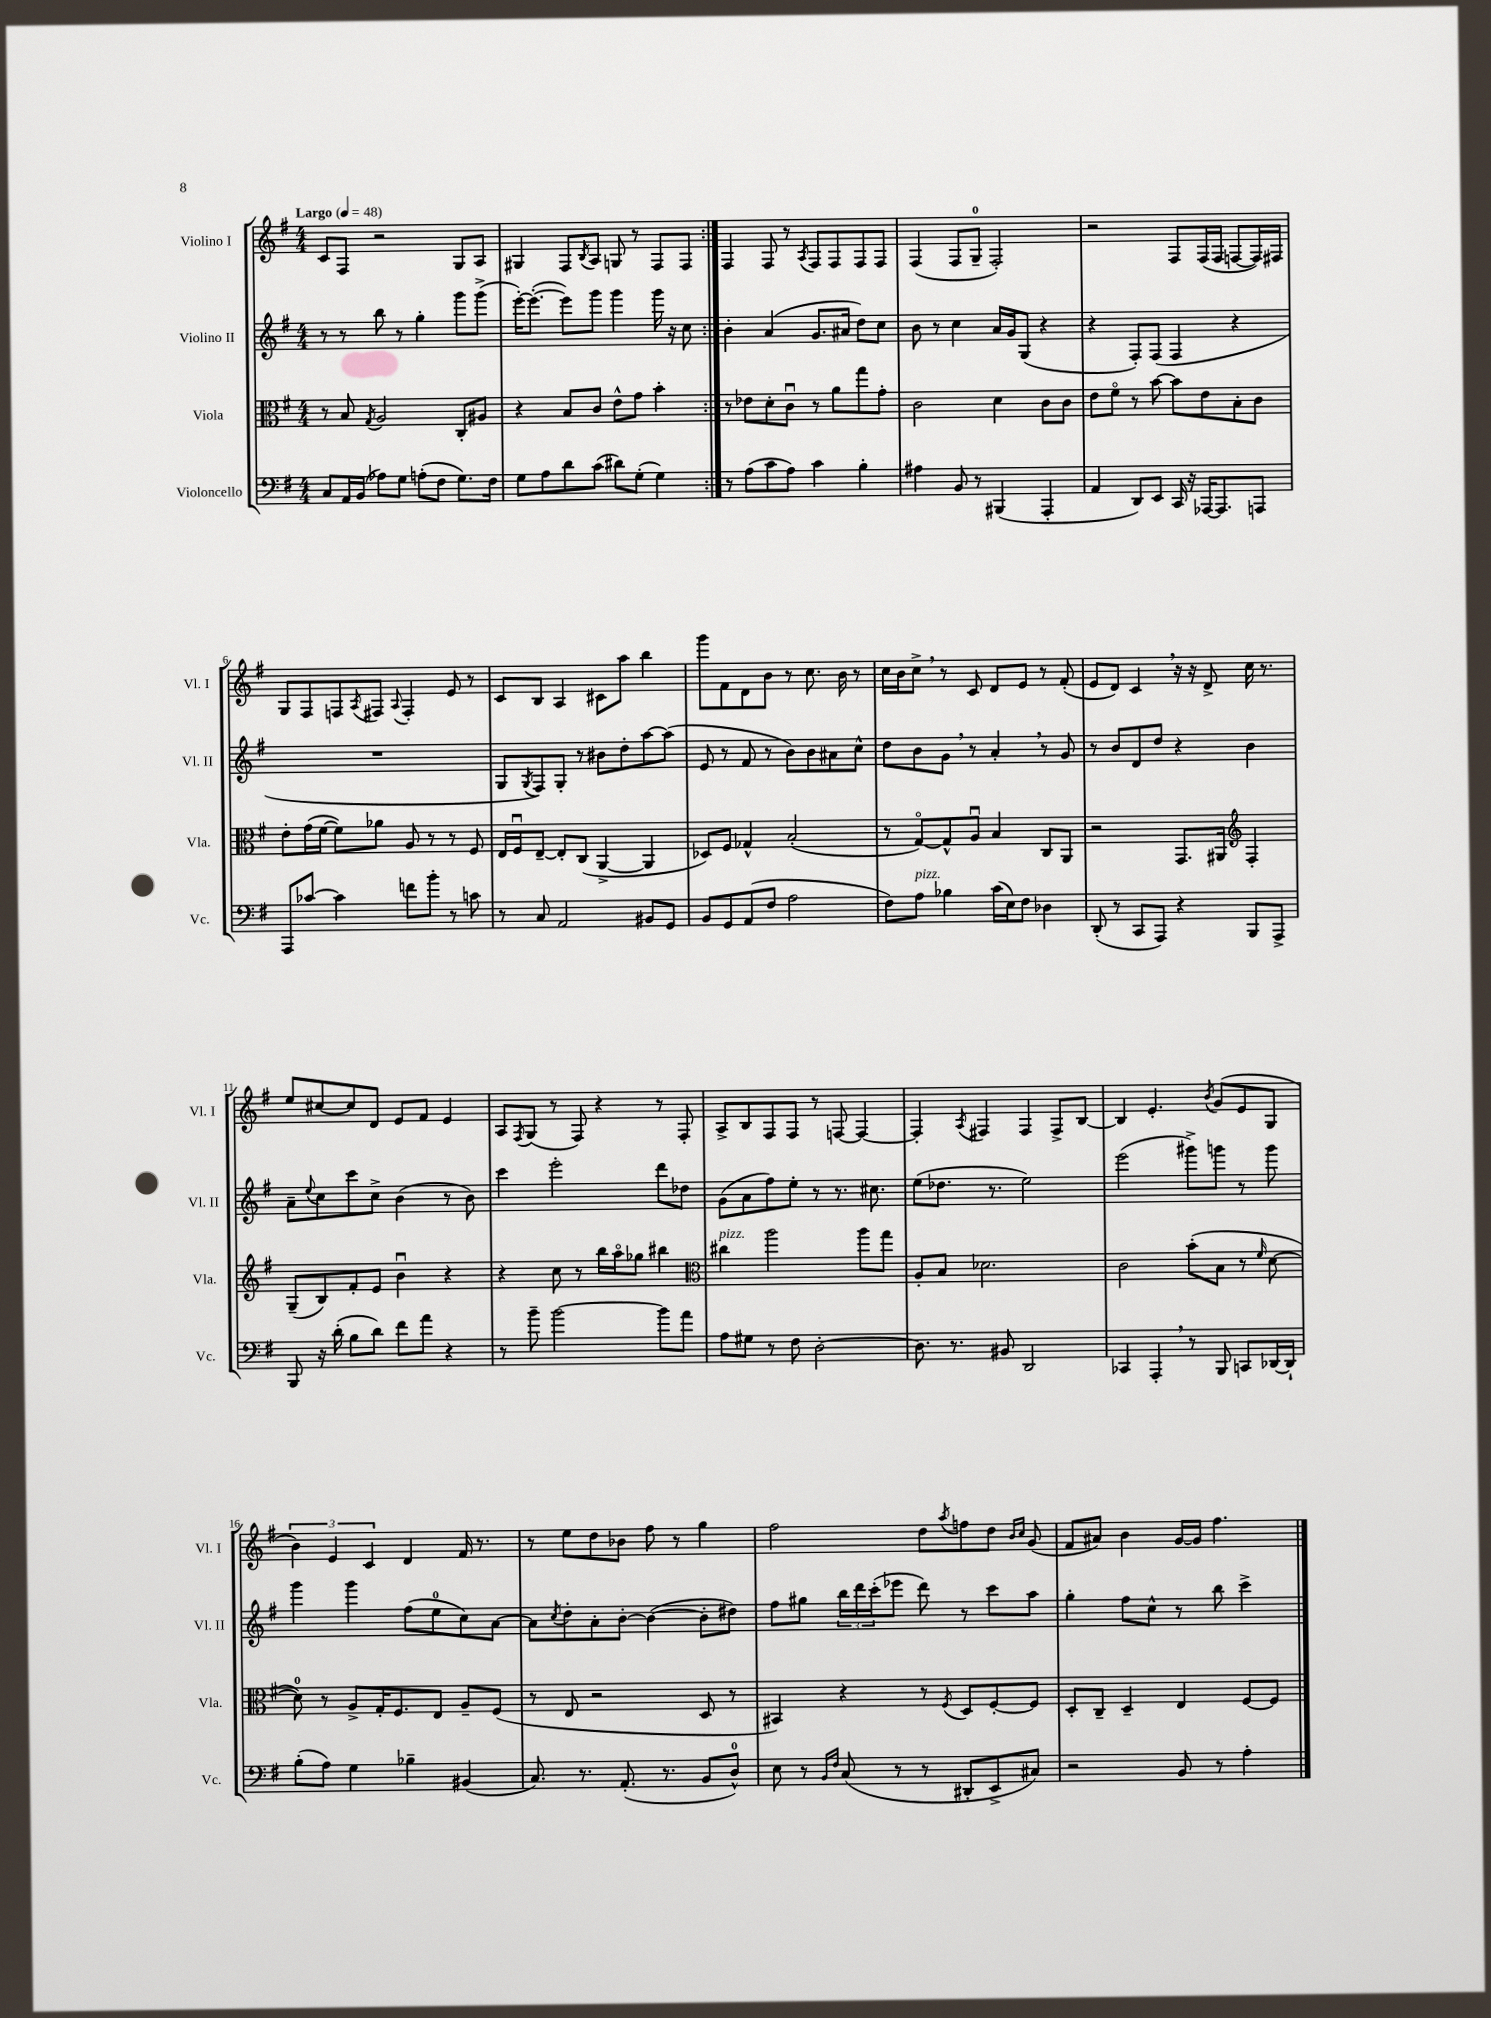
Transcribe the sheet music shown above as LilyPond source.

<<
\new StaffGroup <<
\new Staff = "s0" \with { instrumentName = "Violino I" shortInstrumentName = "Vl. I" } {
    \clef treble \key g \major \numericTimeSignature \time 4/4 \tempo "Largo" 4 = 48
    \repeat volta 2 { c'8 fis8 r2 g8 a8 |
    gis4 fis8 \acciaccatura { b8 } a8 g8 r8 fis8 fis8 | }
    fis4 fis8 r8 \acciaccatura { a8 } fis8 fis8 fis8 fis8 |
    fis4( fis8 g8-0-- fis2-.) |
    r2 fis8 fis16( fis16 f8~ f16) fis16 |
    g8 fis8 f8 \acciaccatura { a8 } fis8 \appoggiatura { a8 } fis4-. e'8 r8 |
    c'8 b8 a4 cis'8 a''8 b''4 |
    g'''8 fis'8 d'8 b'8 r8 c''8. b'16 r8 |
    c''16 b'16 c''8-> \breathe r8 c'8 d'8 e'8 r8 fis'8-.( |
    e'8 d'8) c'4 \breathe r16 r16 d'8-> c''16 r8. |
    e''8 cis''8~ cis''8 d'8 e'8 fis'8 e'4 |
    a8 \acciaccatura { fis8 } g8( r8 fis8) r4 r8 fis8-. |
    a8-> b8 fis8 fis8 r8 f8~ f4~ |
    f4-. \acciaccatura { a8 } fis4 fis4 fis8-> b8~ |
    b4 e'4.-. \acciaccatura { b'8 } g'8( e'8 g8 |
    \tuplet 3/2 { b'4) e'4 c'4 } d'4 fis'16 r8. |
    r8 e''8 d''8 bes'8 fis''8 r8 g''4 |
    fis''2 d''8 \acciaccatura { a''8 } f''8 d''8 \grace { b'16 c''16 } g'8( |
    fis'8 ais'8) b'4 g'16~ g'16 fis''4. \bar "|." |
}
\new Staff = "s1" \with { instrumentName = "Violino II" shortInstrumentName = "Vl. II" } {
    \clef treble \key g \major \numericTimeSignature \time 4/4
    \repeat volta 2 { r8 r8 b''8 r8 g''4-. g'''8 g'''8->( |
    e'''16~-.) e'''8.~-.( e'''8) g'''8 g'''4 g'''16 r16 c''8 | }
    b'4-. a'4( g'8. ais'16 d''8) c''8 |
    b'8 r8 c''4 a'16 g'16 g8( r4 |
    r4 fis8-.) fis8( fis4 r4 |
    R1 |
    g8 \acciaccatura { g8 } fis8) g8-. r8 bis'8 d''8-. a''8~ a''8( |
    e'8 r8 fis'8 r8 b'8) b'8 ais'8 c''8-^ |
    d''8 b'8 g'8 \breathe r8 a'4-. \breathe r8 g'8 |
    r8 b'8 d'8 d''8 r4 b'4 |
    a'8-- \appoggiatura { e''8 } c''8 c'''8 c''8-> b'4( r8 b'8) |
    c'''4 e'''2-. d'''8 des''8 |
    g'8( a'8 fis''8) e''8-. r8 r8. cis''8. |
    e''8( des''8. r8. e''2) |
    e'''2( gis'''8->) g'''8 r8 g'''8 |
    g'''4 g'''4 fis''8( e''8-0 c''8) a'8~ |
    a'8 \acciaccatura { c''8 } d''8-. a'8-. b'8~-. b'4~( b'8-. dis''8) |
    fis''8 gis''8 \tuplet 3/2 { b''16 d'''16 c'''16-.( } ees'''8 d'''8) r8 c'''8 a''8 |
    g''4-. fis''8 c''8-^ r8 b''8 c'''4-> \bar "|." |
}
\new Staff = "s2" \with { instrumentName = "Viola" shortInstrumentName = "Vla." } {
    \clef alto \key g \major \numericTimeSignature \time 4/4
    \repeat volta 2 { r8 b8 \acciaccatura { g8 } a2 c8-. ais8 |
    r4 b8 c'8 e'8-^ g'8 b'4-. | }
    r8 ees'8 d'8-. c'8\downbow r8 a'8 g''8 g'8-. |
    c'2 d'4 c'8 c'8 |
    e'8 fis'8\flageolet r8 b'8~ b'8 e'8 b8-. c'8 |
    e'8-. g'16( fis'16~ fis'8) aes'8 a8 r8 r8 fis8 |
    e16 fis16\downbow e8~-- e8-. c8( a,4~-> a,4 |
    des8) fis8 ges4-^ b2-.( |
    r8 g8~\flageolet) g8-^ a8\downbow b4 c8 a,8 |
    r2 g,8. ais,16 \clef treble fis4-. |
    g8--( b8) fis'8-. e'8 b'4\downbow r4 |
    r4 c''8 r8 b''16 a''16\flageolet ges''8 bis''4 |
    \clef alto cis''4^\markup { \italic "pizz." } a''2 a''8 g''8 |
    a8-. b8 des'2. |
    c'2 b'8-.( b8 r8 \grace { fis'16 } d'8~ |
    d'8-0) r8 a8-> g16-. fis8. e8 a8-- fis8( |
    r8 e8 r2 d8 r8 |
    bis,4) r4 r8 \acciaccatura { fis8 } d8 fis8~-. fis8 |
    d8-. c8-- d4-- e4 fis8~ fis8 \bar "|." |
}
\new Staff = "s3" \with { instrumentName = "Violoncello" shortInstrumentName = "Vc." } {
    \clef bass \key g \major \numericTimeSignature \time 4/4
    \repeat volta 2 { c8 a,16 b,16( aes8) g8 a8-.( fis8 g8.) fis16 |
    g8 a8 d'8 c'8( dis'8) g8-.( g4) | }
    r8 a8( c'8 a8) c'4 b4-. |
    ais4 b,8 r8 bis,,4( a,,4-. |
    a,4 d,8) e,8 c,16 r16 aes,,16~ aes,,8. a,,8 |
    a,,8 ces'8~ ces'4 f'8 b'8-. r8 c'8 |
    r8 c8 a,2 bis,8 g,8 |
    b,8 g,8 a,8( fis8 a2 |
    fis8) a8^\markup { \italic "pizz." } bes4 c'16( e16) fis8 des4 |
    d,8-.( r8 c,8 a,,8) r4 b,,8 a,,8-> |
    b,,8 r16 d'16-.( b8 d'8) fis'8 a'8 r4 |
    r8 b'8-- b'2~ b'8 a'8 |
    a8 gis8 r8 fis8 d2~-. |
    d8. r8. bis,8 d,2 |
    ces,4 a,,4-. \breathe r8 b,,8 c,8 des,16~ des,16-! |
    b8-.( a8) g4 bes4-- bis,4( |
    c8.) r8. a,8.-.( r8. b,8 d8-0-^) |
    e8 r8 \grace { b,16 fis16 } c8( r8 r8 dis,8-. e,8-> cis8) |
    r2 b,8 r8 a4-. \bar "|." |
}
>>
>>
